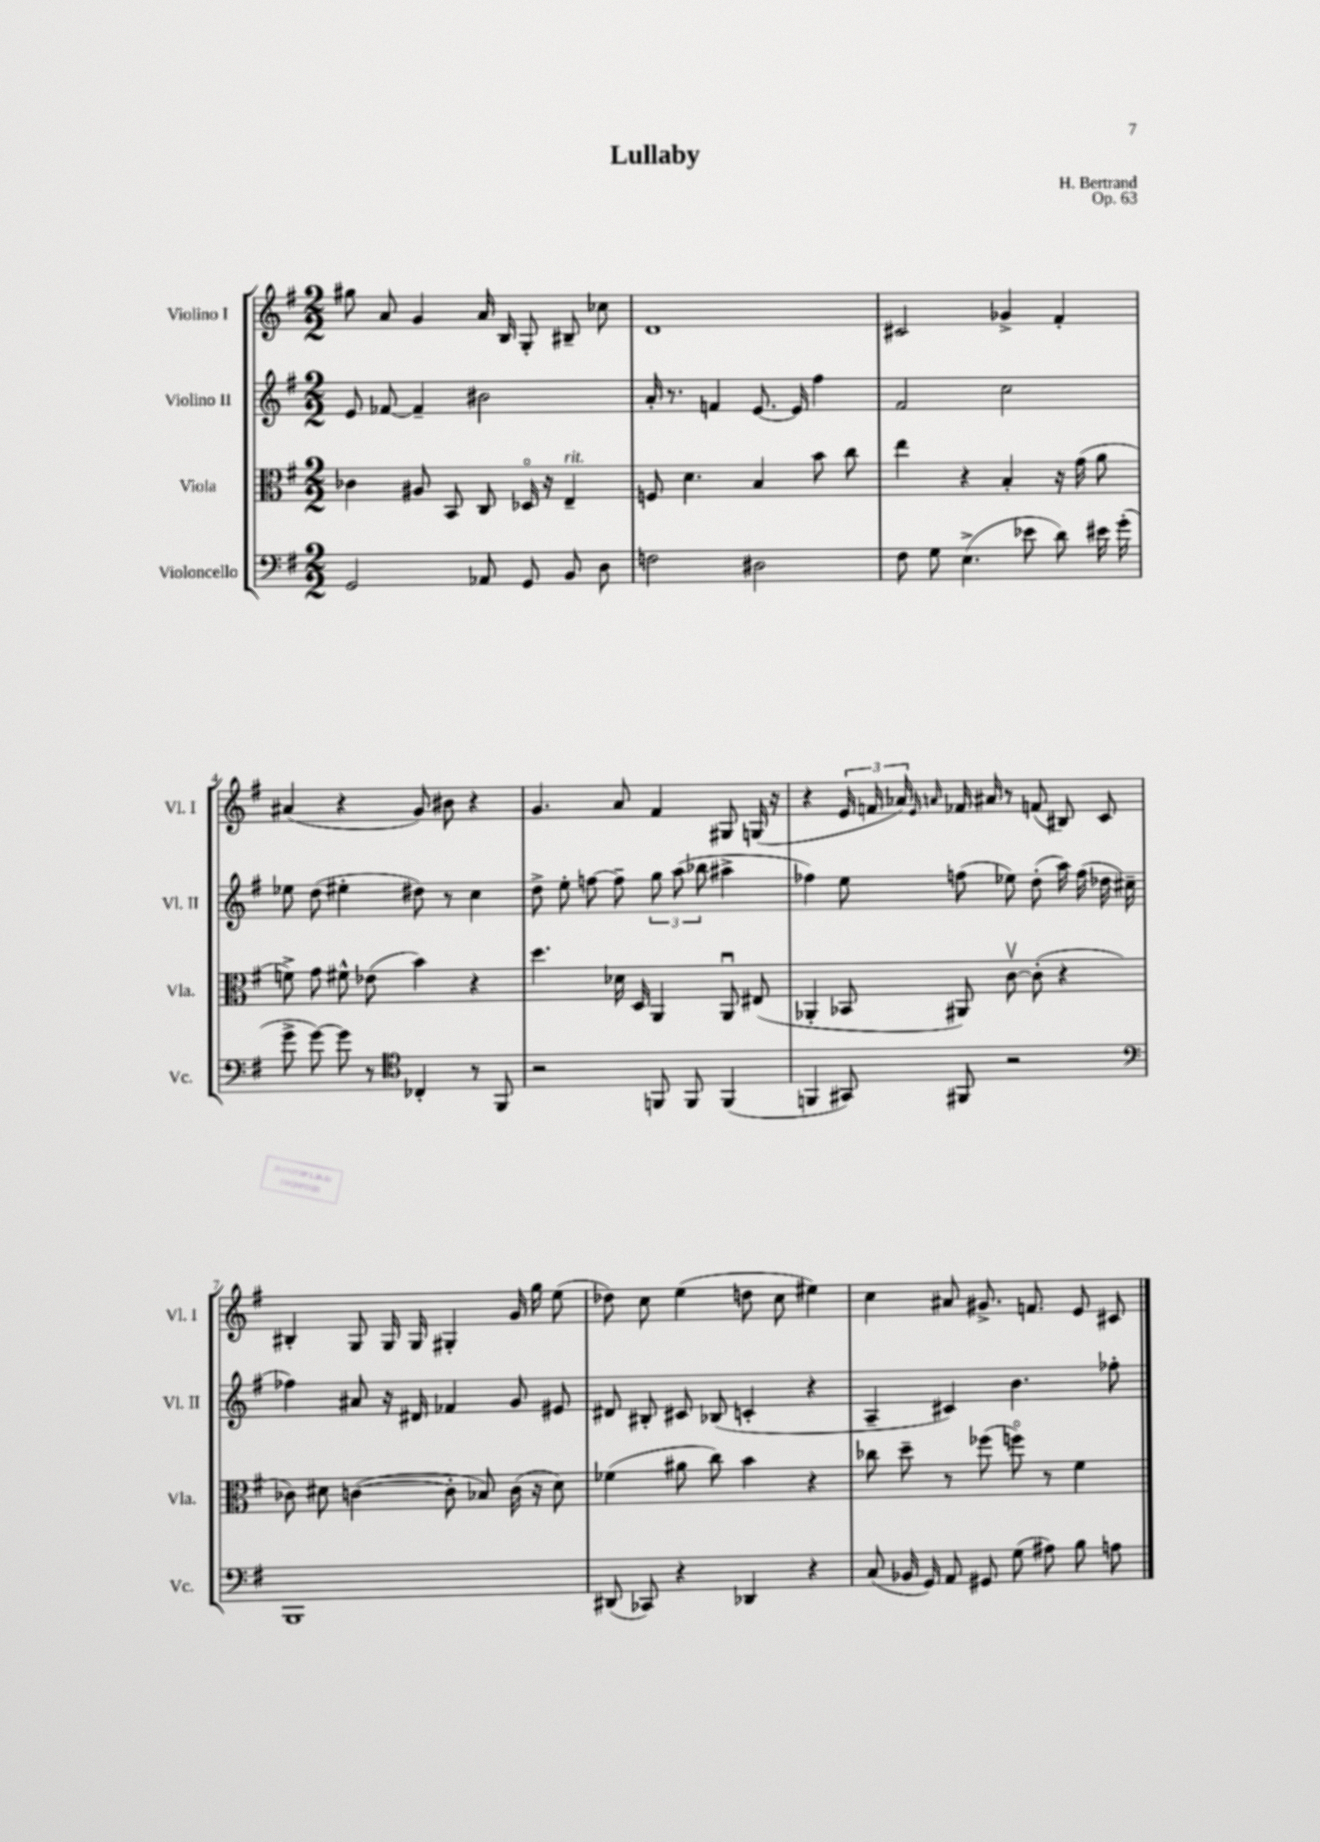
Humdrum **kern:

**kern	**kern	**kern	**kern
*part4	*part3	*part2	*part1
*staff4	*staff3	*staff2	*staff1
*I"Violoncello	*I"Viola	*I"Violino II	*I"Violino I
*I'Vc.	*I'Vla.	*I'Vl. II	*I'Vl. I
*clefF4	*clefC3	*clefG2	*clefG2
*k[f#]	*k[f#]	*k[f#]	*k[f#]
*M2/2	*M2/2	*M2/2	*M2/2
=1	=1	=1	=1
2GG/	4c-X\	8e/	8gg#X\
.	.	[8f-X/	8a/
.	8A#X/	4f-~/]	4g/
.	8BB/	.	.
8AA-X/	8C/	2b#X\	16a/
.	.	.	16B/
8GG/	16D-X/	.	8G'/
.	16r	.	.
!	!LO:TX:a:i:t=rit.	!	!
8BB/	4E~/	.	8B#X~/
8D\	.	.	8cc-X\
=2	=2	=2	=2
2Fn\	8Fn/	16a'/	1d
.	.	8.r	.
.	4.d\	.	.
.	.	4fn/	.
2D#X\	4B/	[8.e/	.
.	.	16e/]	.
.	8b\	4ff#\	.
.	8cc\	.	.
=3	=3	=3	=3
8F#\	4ee\	2f#/	2c#X/
8G\	.	.	.
(4.E^\	4r	.	.
.	4B'/	2cc\	4g-X^/
8e-X\	.	.	.
8d\)	16r	.	4f#'/
.	(16g\	.	.
16e#X\	8a\	.	.
(16g'\	.	.	.
!!LO:LB:g=z
=4	=4	=4	=4
8g^\	8fn^\)	8ee-X\	(4a#X/
[8g\)	8g\	(8dd\	.
8g\]	8f#X^^\	4ee#X'\	4r
8r	(8e-X\	.	.
*clefC4	*	*	*
4C-X'/	4b\)	8dd#X\)	8g/)
.	.	8r	8b#X\
8r	4r	4cc\	4r
8FF#/	.	.	.
=5	=5	=5	=5
2r	4.dd\	8dd^\	4.g/
.	.	8ee'\	.
.	.	[8ffn\	.
.	16d-X\	8ff~\]	8a/
.	16D/	.	.
8FFn/	4AA/	12gg\	4f#/
.	.	(12aa\	.
8FF/	.	.	.
.	.	12bb-X\	.
(4FF/	8AAu/	4aa#X^\	8G#X/
.	(8E#X/	.	(16Gn/
.	.	.	16r
=6	=6	=6	=6
4FFn/	4AA-X'/	4ff-X\)	4r
8GG#X/)	8BB-X/	8ee\	24e/
.	.	.	24fn/
.	.	.	24a-X/)
.	.	.	16qqe/
.	.	.	16qqan/
8FF#X/	8AA#X/)	(8ffn\	16f-X/
.	.	.	16a#X/
2r	[8cv\	8ee-X\)	8r
.	(8c'\]	(8dd'\	(8fn/
.	4r	16aa\)	8B#X/)
.	.	(16ff\	.
.	.	16dd-X\	8c/
.	.	16cc#X~\	.
!!LO:LB:g=z
=7	=7	=7	=7
*clefF4	*	*	*
1BBB	8c-X\)	4ff-X\)	4B#X'/
.	8d#X\	.	.
.	([4cn\	8a#X/	8G/
.	.	16r	16G/
.	.	16d#X/	16G/
.	8c'\]	4f-X/	4G#X'/
.	8B-X/)	.	.
.	(16c\	8g/	16g/
.	16r	.	16gg\
.	8d#\)	8e#X/	(8ee\
=8	=8	=8	=8
(8DD#X/	(4f-X\	8d#X/	8dd-X\)
8CC-X/)	.	8B#X'/	8cc\
4r	8a#X\	8c#X/	(4ee\
.	8cc\)	(8B-X/	.
4DD-X/	4b\	4cn'/	8ddn\
.	.	.	8cc\
4r	4r	4r	4ee#X\)
=9	=9	=9	=9
(8C/	8cc-X\	4A~/	4cc\
16BB-X/	8dd~\	.	.
16GG/)	.	.	.
8AA/	8r	4c#X/)	8a#X/
8GG#X/	(8ff-X\	.	8.g#X^/
(8G\	8ffn\)	4.b\	.
.	.	.	8.fn/
8A#X\)	8r	.	.
8B\	4f#\	.	8e/
8An\	.	8ff-X'\	8c#X/
==	==	==	==
*-	*-	*-	*-
